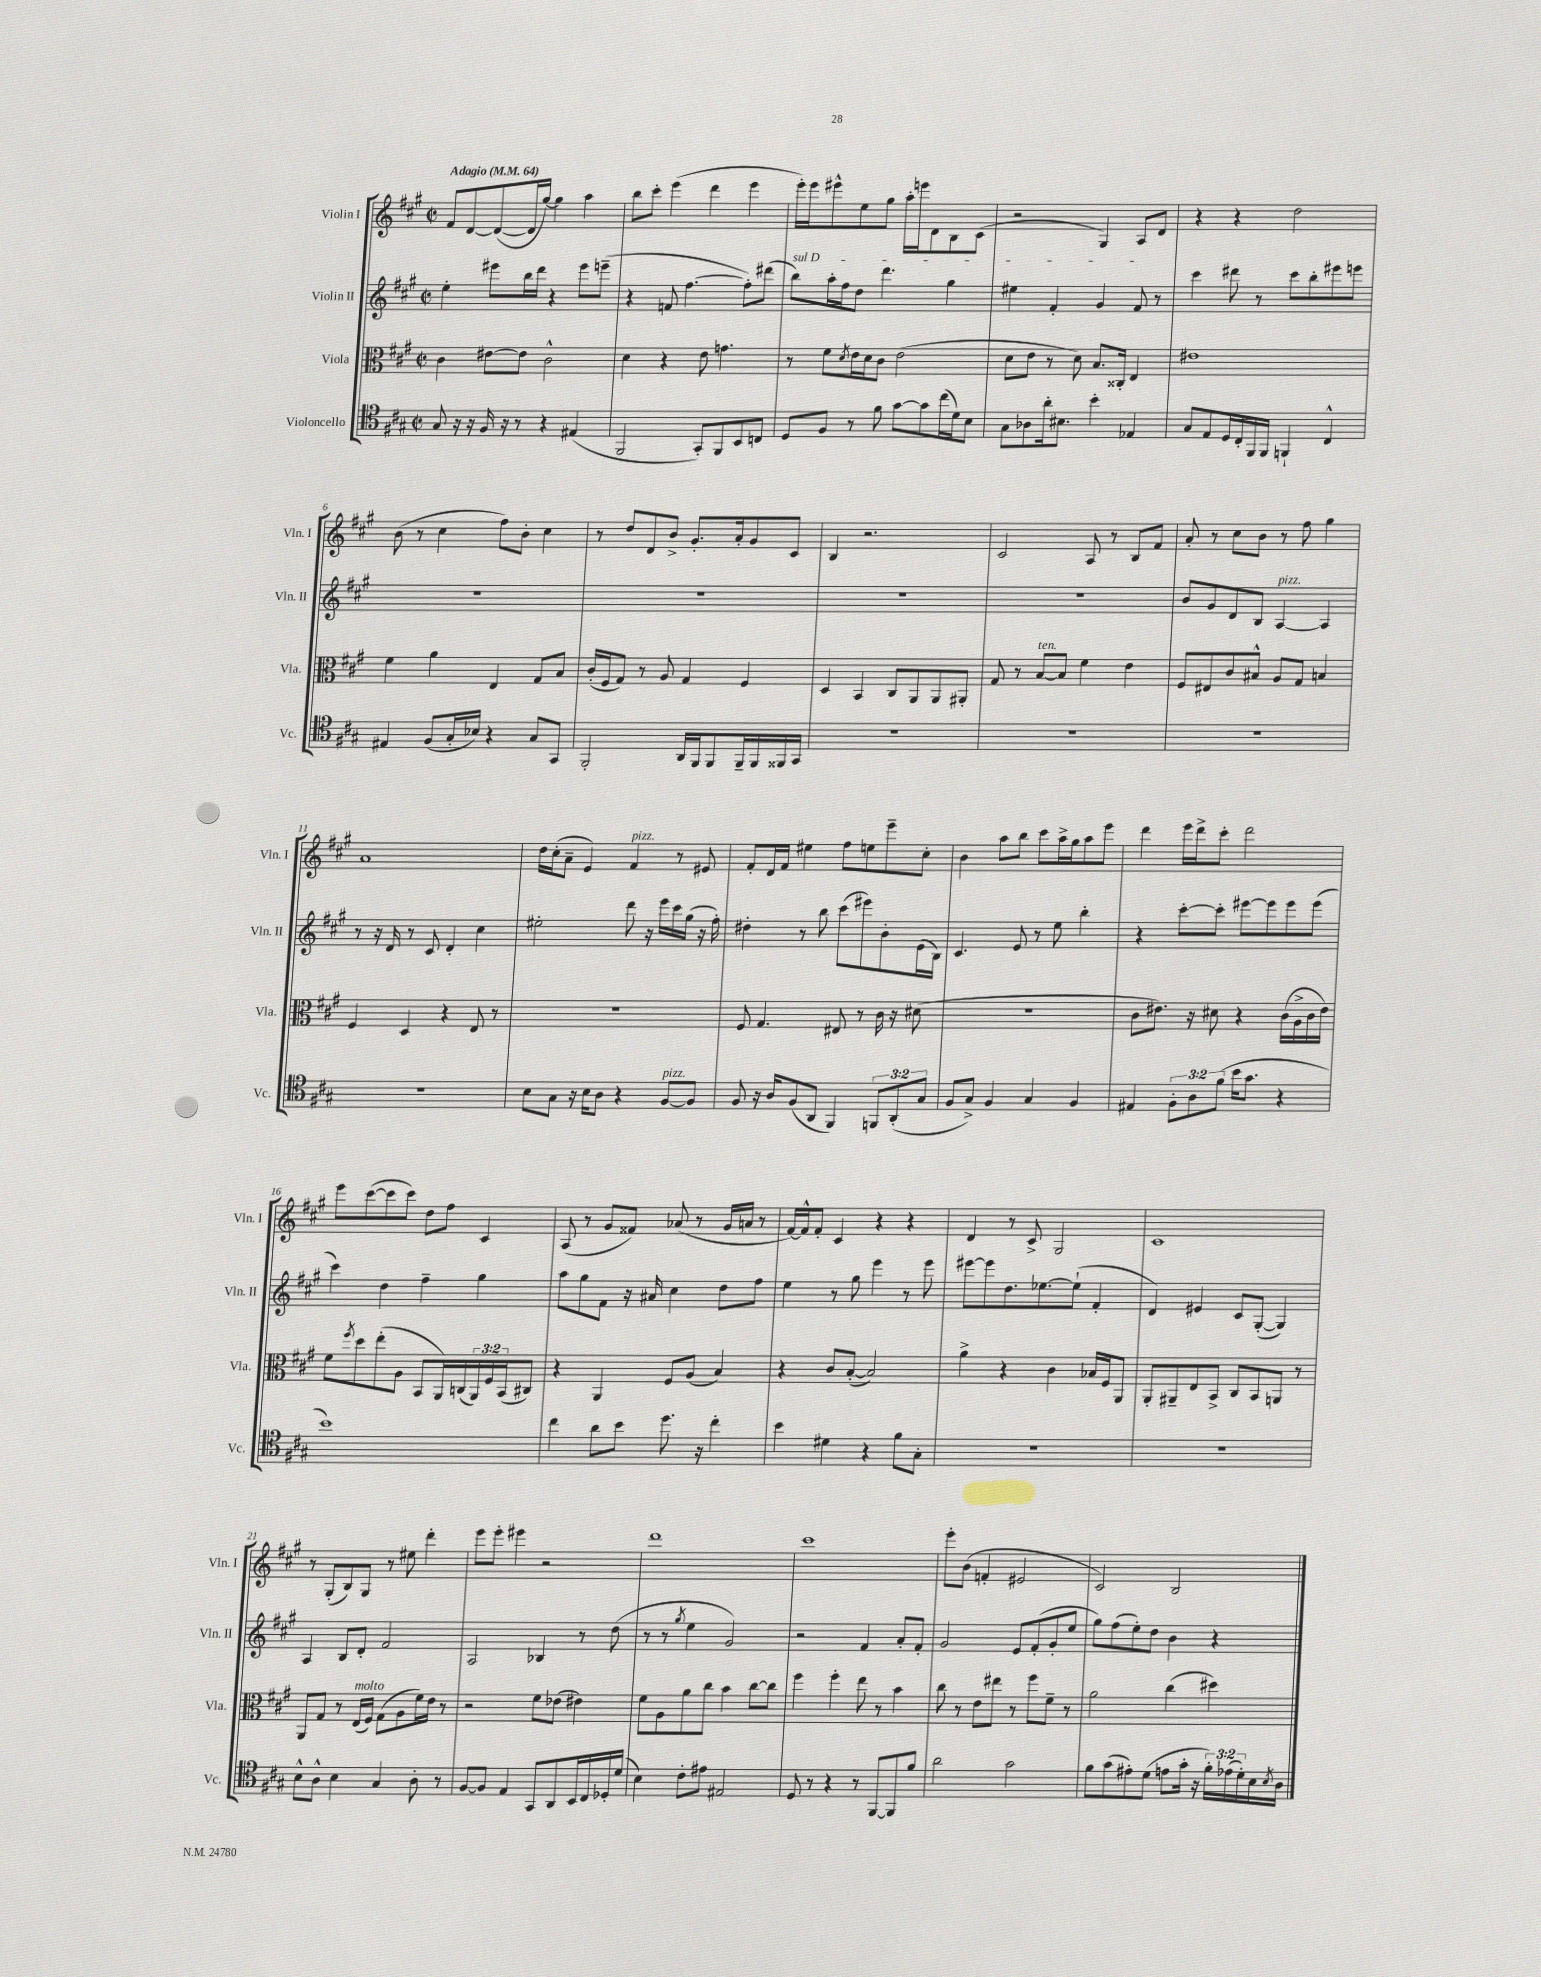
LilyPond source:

<<
\new StaffGroup <<
\new Staff = "s0" \with { instrumentName = "Violin I" shortInstrumentName = "Vln. I" } {
    \clef treble \key a \major \defaultTimeSignature \time 2/2 \tempo "Adagio" 4 = 64
    fis'8 d'8~ d'8~( d'16 gis''16~) gis''4 a''4 |
    b''8 cis'''8-. e'''4( d'''4 e'''4 |
    e'''16-.) e'''16 eis'''8-^ e''8 gis''8 a''16-. e'''16 d'8 b8 cis'8( |
    r2 gis4) a8 d'8 |
    r4 r4 d''2 |
    b'8( r8 cis''4 fis''8) b'8-. cis''4 |
    r8 d''8 d'8 b'8-> gis'8.-. a'16-. gis'8 cis'8 |
    b4 r2. |
    cis'2 a8 r8 b8 fis'8 |
    a'8-. r8 cis''8 b'8 r8 fis''8 gis''4 |
    a'1 |
    d''16 cis''16-.( a'8-- e'4) fis'4^\markup { \italic "pizz." } r8 eis'8 |
    fis'8-. d'16 fis'16 eis''4 fis''8 e''8 e'''8-- cis''8-. |
    b'4 a''8 b''8 cis'''8 a''16-> gis''16 a''8 e'''8 |
    d'''4 e'''16 d'''16-> cis'''8-. d'''2 |
    e'''8 cis'''8~( cis'''8 cis'''8) d''8 fis''8 cis'4 |
    a8( r8 gis'8 fisis'8) aes'8( r8 gis'16 a'16 r8 |
    fis'16~) fis'16-^ fis'8-. cis'4 r4 r4 |
    d'4 r8 cis'8-> gis2 |
    cis'1 |
    r8 gis8-.( b8) gis8 r8 eis''8 d'''4-. |
    e'''8 e'''8-. eis'''4 r2 |
    d'''1 |
    cis'''1 |
    e'''8-. b'8( f'4-. eis'2 |
    cis'2) b2 \bar "|." |
}
\new Staff = "s1" \with { instrumentName = "Violin II" shortInstrumentName = "Vln. II" } {
    \clef treble \key a \major \defaultTimeSignature \time 2/2
    e''4-. eis'''8 b''16 d'''16 r4 eis'''8 e'''8--( |
    r4 f'8 fis''4.~ fis''8-.) dis'''8( |
    \once \override TextSpanner.bound-details.left.text = \markup { \italic "sul D" } b''8\startTextSpan) a''16-. fis''16 d''8 d'''4. gis''4 |
    eis''4 fis'4-. gis'4 fis'8\stopTextSpan r8 |
    cis'''4 dis'''8 r8 cis'''8 b''8-. eis'''8 e'''8 |
    R1 |
    R1 |
    R1 |
    R1 |
    b'8 gis'8 d'8 b8 a4~^\markup { \italic "pizz." } a4 |
    r8 r16 d'16 r8 cis'8 d'4-. cis''4 |
    eis''2-. d'''8 r16 e'''16 cis'''16 gis''16( r16 fis''16-.) |
    dis''4-. r8 b''8 cis'''8( eis'''8) b'8-. e'16( b16) |
    cis'4. e'8 r8 e''8 b''4-. |
    r4 cis'''8~-. cis'''8-. eis'''8~ eis'''8 eis'''8 eis'''8( |
    cis'''4) d''4 fis''4-- gis''4 |
    a''8 gis''8 fis'8 r16 ais'16 cis''4 d''8 fis''8 |
    e''4 r8 gis''8 e'''4 r8 e'''8 |
    eis'''8~ eis'''8 d''8. ees''8.~ ees''8-!( fis'4-. |
    d'4) eis'4 cis'8 gis8~-.( gis4) |
    a4 b8 d'8-. fis'2 |
    a2 bes4 r8 d''8( |
    r8 r8 \acciaccatura { gis''8 } e''4 gis'2) |
    r2 fis'4 a'8-. fis'8-. |
    gis'2 e'8 fis'8-.( gis'8-. e''8 |
    gis''8) fis''8( e''8-.) d''8 b'4 r4 \bar "|." |
}
\new Staff = "s2" \with { instrumentName = "Viola" shortInstrumentName = "Vla." } {
    \clef alto \key a \major \defaultTimeSignature \time 2/2 \override Staff.TupletNumber.text = #tuplet-number::calc-fraction-text
    cis'4 eis'8~ eis'8 cis'2-^ |
    d'4 r4 e'8 g'4. |
    r8 fis'8 \acciaccatura { d'8 } e'16 d'16 cis'8 e'2( |
    d'8 e'8 r8 d'8) b8. cisis16-. e4 |
    eis'1 |
    fis'4 a'4 e4 gis8 b8 |
    cis'16-.( fis16 gis8) r8 a8 gis4 fis4 |
    d4 b,4 cis8 a,8 a,8 ais,8-. |
    gis8 r8 b8~^\markup { \italic "ten." } b8 fis'4 e'4 |
    fis8 eis8 cis'8 bis8-^ a8 gis8 b4 |
    fis4 d4 r4 e8 r8 |
    r1 |
    fis8 gis4. eis8 r8 cis'16 r16 dis'8( |
    r1 |
    cis'8 eis'8.) r16 dis'8 r4 cis'16( a16-> cis'16 eis'16) |
    fis'8 \acciaccatura { fis''8 } d''8 e''8-.( a8 b,8 a,16) c16( \tuplet 3/2 { a,16) fis16 b,16( } cis8) |
    r4 a,4 fis8 a8( b4) |
    r4 cis'8 b8~-.( b2) |
    a'4-> r4 cis'4 bes16 fis16 a,8 |
    a,8-. ais,8-- e8 b,8-> cis8 b,8 a,8 r8 |
    a,8 gis8 r8 e16^\markup { \italic "molto" }( fis16) gis8( a8 fis'16) e'16 r8 |
    r2 fis'8 ees'8( eis'4) |
    fis'8 a8 a'8 cis''8 b'4 cis''8~ cis''8 |
    fis''4 fis''4-. e''8 r8 b'4 |
    cis''8 r8 e'8 eis''8 r8 fis''8 fis'8-- r8 |
    a'2 cis''4( dis''4) \bar "|." |
}
\new Staff = "s3" \with { instrumentName = "Violoncello" shortInstrumentName = "Vc." } {
    \clef tenor \key a \major \defaultTimeSignature \time 2/2 \override Staff.TupletNumber.text = #tuplet-number::calc-fraction-text
    gis8 r16 r16 fis16 r16 r8 r4 eis4( |
    fis,2 gis,8-.) fis,8 b,8 c8 |
    d8 fis8 r8 fis'8 gis'8~ gis'8 cis''16( d'16) b8 |
    gis8 aes8 a'16-. bis8. b'4-. ees4 |
    gis8 e8 d16 cis16-. fis,16 fis,16 f,4-! cis4-^ |
    eis4 fis8( gis16-. bes16) r4 gis8 gis,8 |
    fis,2-. a,16 fis,16 fis,8 fis,16-- fis,16 fisis,16 gis,16 |
    R1 |
    R1 |
    R1 |
    R1 |
    b8 gis8 r16 b16 a8 r4 fis8~^\markup { \italic "pizz." } fis8 |
    fis8 r16 a16 fis8( a,8 fis,4) \tuplet 3/2 { f,8 a,8-.( gis8 } |
    fis8 gis8->) fis4 gis4 fis4 |
    eis4 \tuplet 3/2 { fis8-. a8 fis'8( } b'16 gis'8. r4 |
    b'1) |
    cis''4 a'8 b'8 d''8. r16 cis''4-. |
    b'4 dis'4 r4 fis'8 gis8-. |
    R1 |
    R1 |
    b8-^ a8-^ b4 gis4 a8-. r8 |
    fis8~ fis8 e4 gis,8 a,8 b,16 cis16 des16-. d'16( |
    b4) cis'8-. eis'8 eis2 |
    d8 r8 r4 r8 fis,8~ fis,8 fis'8 |
    a'2 gis'2 |
    fis'8 gis'8( eis'8-.) d'8( e'8 gis'16-. r16 \tuplet 3/2 { fis'16-.) ees'16( d'16-.) } b16 \acciaccatura { b8 } a16 \bar "|." |
}
>>
>>
